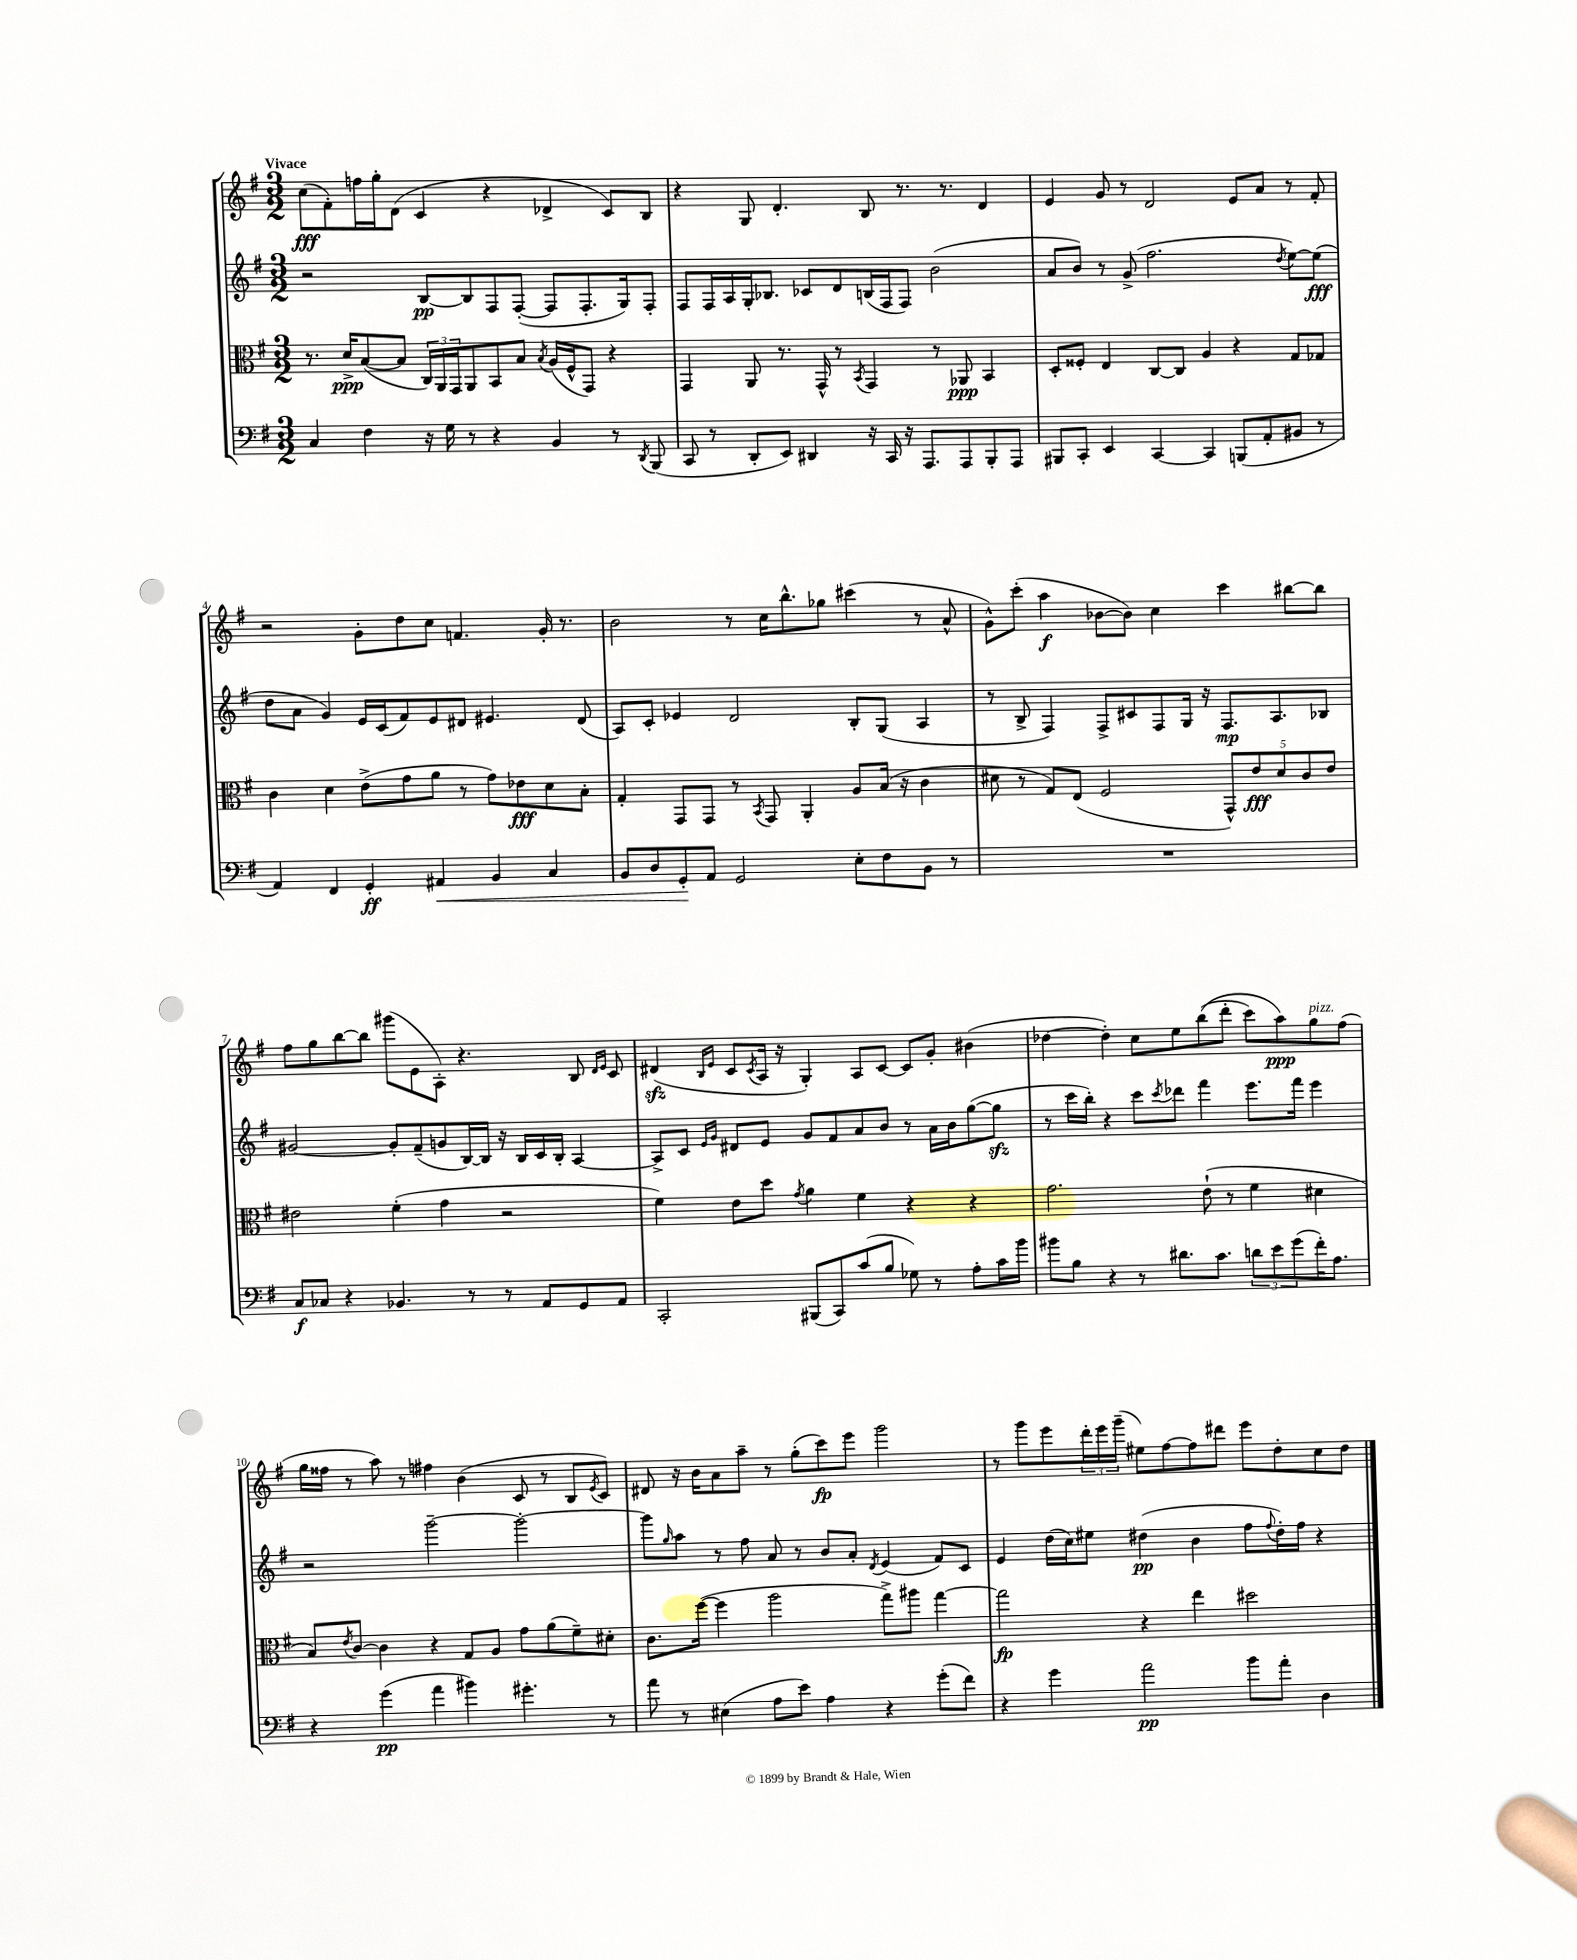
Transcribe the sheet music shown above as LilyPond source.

<<
\new StaffGroup <<
\new Staff = "s0" {
    \clef treble \key g \major \numericTimeSignature \time 3/2 \tempo "Vivace"
    c''8\fff( fis'8-.) f''16 g''16-. d'8( c'4 r4 des'4-> c'8) b8 |
    r4 g8 d'4.-. b8 r8. r8. d'4 |
    e'4 g'8 r8 d'2 e'8 a'8 r8 fis'8-. |
    r2 g'8-. d''8 c''8 f'4. g'16-. r8. |
    b'2 r8 c''16 b''8.-^ ges''8 cis'''4( r8 a'8-^ |
    g'8-^) c'''8-.( a''4\f bes'8~ bes'8) c''4 c'''4 bis''8~ bis''8 |
    fis''8 g''8 b''8~ b''8 gis'''8( e'8 a8-.) r4. b8 \grace { d'16 e'16 } c'8 |
    dis'4\sfz( \grace { b16 e'16 } c'8 \acciaccatura { c'8 } a16 r16 g4-.) a8 c'8~ c'8 g'8-. bis'4( |
    des''4~ des''4-.) c''8 e''8 b''8(\( d'''8-. c'''8) a''8\ppp\) g''8^\markup { \italic "pizz." } fis''8( |
    g''16 fisis''16 r8 a''8) r8 fis''4 b'4( c'8 r8 b8 \acciaccatura { e'8 } c'8) |
    dis'8 r16 b'16 a'8 a''8-- r8 g''8-.( c'''8\fp) e'''8 g'''2 |
    r8 g'''8 e'''8 \tuplet 3/2 { d'''16-. e'''16 g'''16--( } eis''8) fis''8~ fis''8 dis'''8 e'''8 d''8-. c''8 d''8 \bar "|." |
}
\new Staff = "s1" {
    \clef treble \key g \major \numericTimeSignature \time 3/2
    r2 b8~\pp b8 fis8 fis8~-.( fis8 fis8.-. g16) fis8-. |
    fis8 fis16 a16 g16-. bes8. ces'8 d'8 b16( fis16 fis8) b'2( |
    a'8 b'8) r8 g'8->( fis''2. \acciaccatura { d''8 } e''8~) e''8\fff( |
    d''8 a'8 g'4) e'16 c'16( fis'8) e'8 dis'8 eis'4. dis'8( |
    a8) c'8-. ees'4 d'2 b8-. g8( a4 |
    r8 b8-> fis4) fis8-> cis'8 fis8 g16 r16 fis8.\mp a8. bes8 |
    gis'2~ gis'8-. fis'8--( g'8 b16~) b16 r16 b16 c'16 b16-. a4~ |
    a8-> c'8 \grace { e'16 g'16 } dis'8 e'8 g'8 fis'8 a'8 b'8 r8 a'16 b'16 g''8~( g''8\sfz |
    r8 c'''16 b''16-.) r4 c'''8 \acciaccatura { c'''8 } des'''8 fis'''4 e'''8. fis'''16 e'''4 |
    r2 g'''2~-- g'''2~-. |
    g'''8 \grace { g''16 } a''8 r8 fis''8 a'8 r8 b'8 a'8-. \acciaccatura { d'8 } e'4( fis'8) c'8 |
    e'4 d''16( c''16) eis''8 dis''4\pp( b'4 fis''8 \appoggiatura { fis''8 } dis''16-.) fis''16 r4 \bar "|." |
}
\new Staff = "s2" {
    \clef alto \key g \major \numericTimeSignature \time 3/2
    r8. d'16->\ppp b8~( b8 \tuplet 3/2 { c16) a,16 g,16 } a,8 b,8 b8 \acciaccatura { b8 } a16( fis16-^ g,8) r4 |
    g,4 a,8 r8. g,16-^ r8 \acciaccatura { b,8 } g,4 r8 aes,8\ppp b,4 |
    d8-. fisis8-. e4 c8~ c8 a4 r4 g8 ges8 |
    c'4 d'4 e'8->( g'8 a'8 r8 g'8) ees'8\fff d'8 b8-. |
    g4-. g,8 g,8 r8 \acciaccatura { b,8 } g,8 a,4-. a8 b16( r16 c'4 |
    dis'8 r8 g8) e8( fis2 \tuplet 5/4 { g,8-^) e'8\fff dis'8 c'8 e'8 } |
    eis'2 fis'4-.( g'4 r2 |
    fis'4) e'8 d''8 \acciaccatura { g'8 } a'4 fis'4 r4 r4 |
    g'2. e'8-!( r8 fis'4 dis'4 |
    b8) \acciaccatura { e'8 } c'8~ c'4 r4 g8 a8 g'8 a'8( fis'8--) dis'8-. |
    c'8. fis''16~( fis''4 a''2 g''8->) ais''8 g''4~ |
    g''2\fp r4 e''4 dis''2 \bar "|." |
}
\new Staff = "s3" {
    \clef bass \key g \major \numericTimeSignature \time 3/2
    c4 fis4 r16 g16 r8 r4 b,4 r8 \acciaccatura { d,8 } b,,8( |
    c,8 r8 d,8-. e,8) dis,4 r16 c,16 r16 a,,8. a,,8 b,,8-. a,,8 |
    bis,,8 c,8-. e,4 c,4~ c,4 b,,8( a,8-. bis,8 r8 |
    a,4) fis,4 g,4-.\ff ais,4\< b,4 c4 |
    b,8 d8 g,8-.\! a,8 g,2 e8-. fis8 b,8 r8 |
    R1. |
    c8\f ces8 r4 bes,4. r8 r8 a,8 g,8 a,8 |
    c,2-. bis,,8( c,8) c'8( b8 ges8) r8 a8-. c'16 b'16 |
    bis'8 b8 r4 r8 dis'8. c'8. \tuplet 3/2 { d'8 e'8 g'8( } fis'16-.) a8. |
    r4 g'4\pp( a'4 bis'4) gis'4.-. r8 |
    a'8 r8 eis4( a8 e'8) a4 r4 g'8-.( fis'8) |
    r4 g'4 a'2\pp b'8 a'8-. d4 \bar "|." |
}
>>
>>
